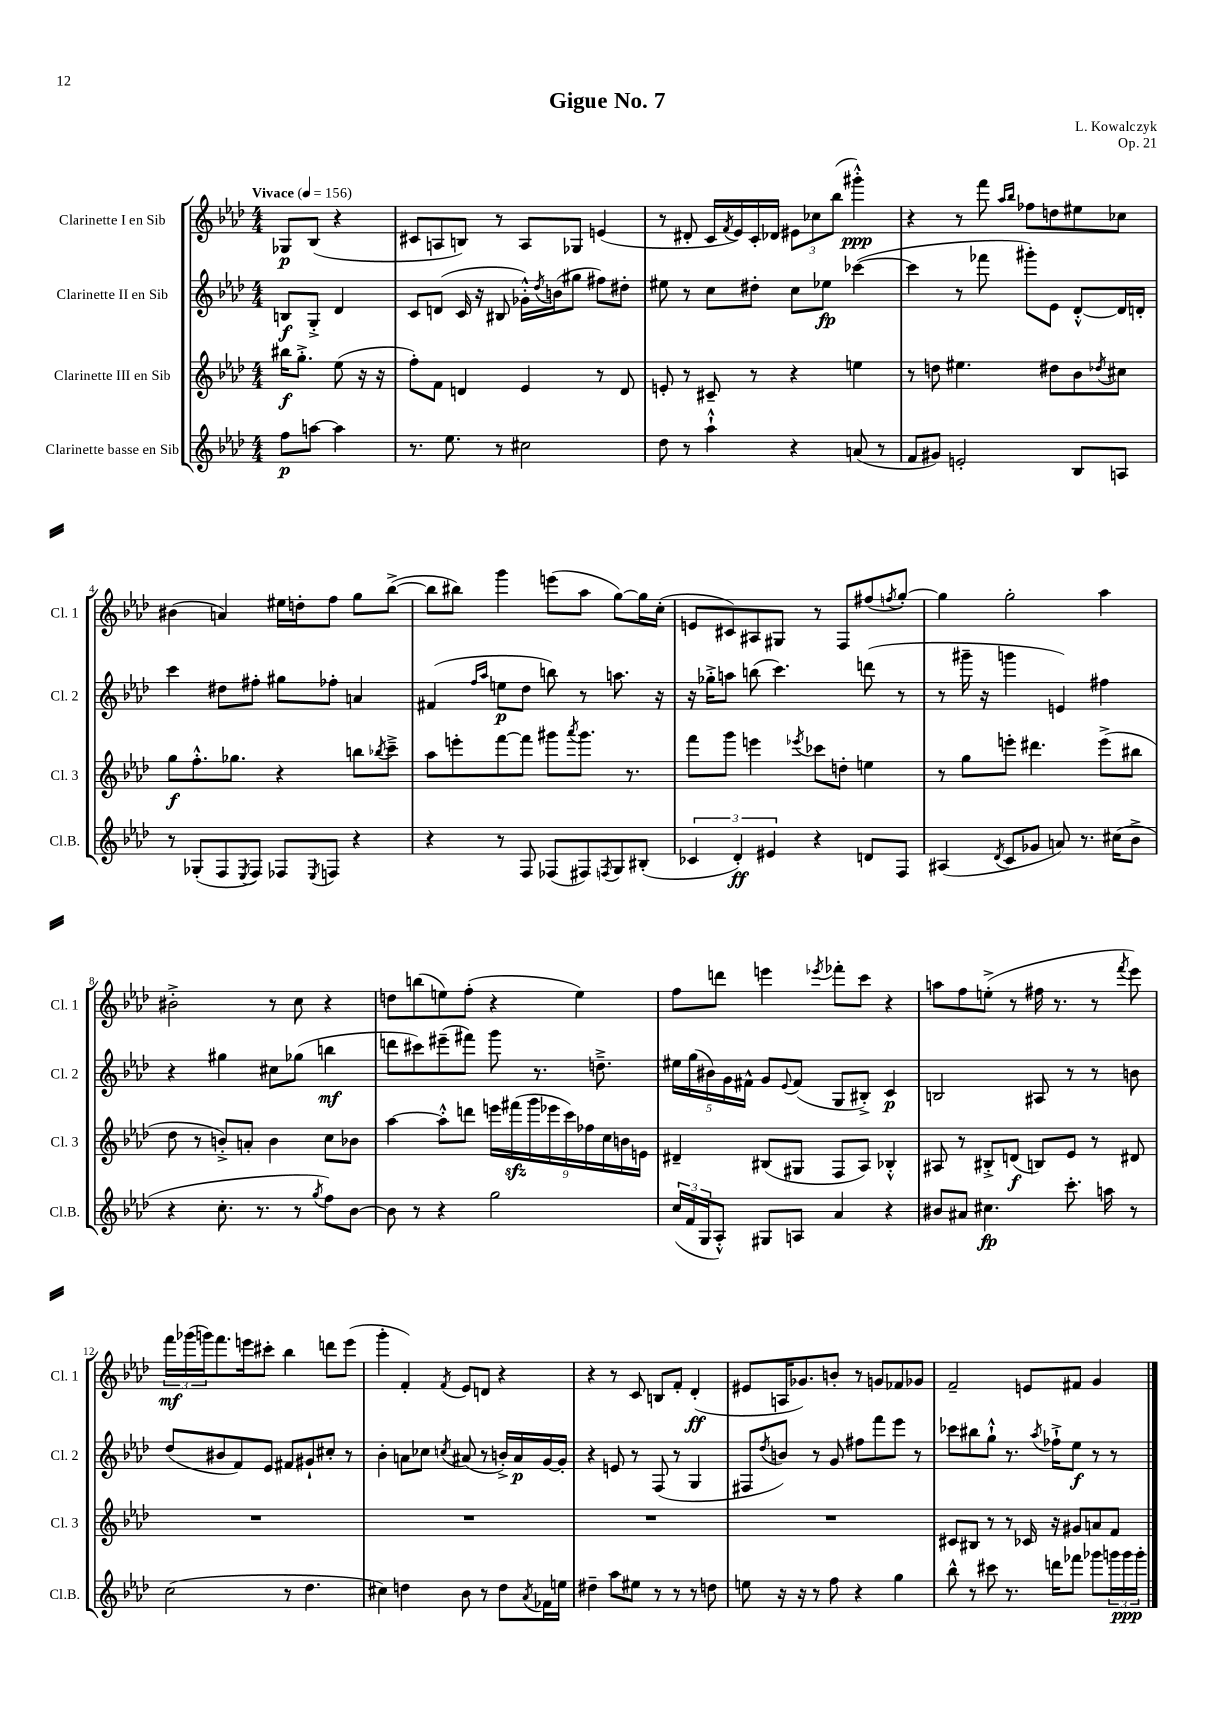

**kern	**kern	**kern	**kern
*staff4	*staff3	*staff2	*staff1
*clefG2	*clefG2	*clefG2	*clefG2
*k[b-e-a-d-]	*k[b-e-a-d-]	*k[b-e-a-d-]	*k[b-e-a-d-]
*M4/4	*M4/4	*M4/4	*M4/4
*MM156	*MM156	*MM156	*MM156
8ff	16bb#	8B	8G-
.	8.gg'^	.	.
[8aa	.	8G'^	(8B-
4aa]	(8ee-	4d-	4r
.	16r	.	.
.	16r	.	.
=	=	=	=
8.r	8ff')	8c	8c#
.	8f	(8d	8A
8.ee-	.	.	.
.	4d	16c	8B)
.	.	16r	.
8r	.	8B#	8r
2cc#	4e-	16g-'^^)	8A
.	.	8qdd-	.
.	.	(16b	.
.	.	8gg#	8G-
.	8r	8ff#)	(4e
.	8d	8dd#'	.
=	=	=	=
8dd-	8e'	8ee#	8r
8r	8r	8r	8d#'
4aa-`^^	8c#~	8cc	16c
.	.	.	8qf
.	.	.	16e-)
.	8r	8dd#'	16c'
.	.	.	16d-
4r	4r	8cc	12e#
.	.	.	12cc-
.	.	8ee-	.
.	.	.	(12bb-
(8a	4ee	([4ccc-	4ggg#'^^)
8r	.	.	.
=	=	=	=
8f	8r	4ccc-]	4r
8g#)	8dd	.	.
2e'	4.ee#	8r	8r
.	.	8fff-	8fff
.	.	.	16qqaa-
.	.	.	16qqbb-
.	.	8ggg#')	8ff-
.	8dd#	8e-	8dd
8B-	8b-	[8d-'^^	8ee#
.	8qdd-	.	.
8A	8cc#	16d-]	8cc-
.	.	16d'	.
=	=	=	=
8r	8gg	4ccc	(4b#
(8G-'	8.ff'^^	.	.
8F	.	8dd#	4a)
.	8.gg-	.	.
8qE-	.	.	.
8F)	.	8ff#'	.
8F-	4r	8gg#	16ee#
.	.	.	16dd'
8qE-	.	.	.
8F	.	8ff-'	8ff
4r	8bb	4a	8gg
.	8qbb-	.	.
.	8ccc~^	.	([8bb-^
=	=	=	=
4r	8aa-	(4f#	8bb-]
.	8eee'	.	8bb#)
.	.	16qqff	.
.	.	16qqaa-	.
8r	[8fff	8ee	4ggg
8F	8fff]	8dd-	.
(8F-	8ggg#	8bb)	(8eee
.	8qaaa-	.	.
8F#)	8.ggg#	8r	8aa-
8qF	.	.	.
8G	.	8.aa	[8gg)
.	8.r	.	.
(8B#'	.	.	16gg]
.	.	16r	(16cc'
=	=	=	=
6c-	8fff	16r	8e
.	.	16gg-'^	.
.	8ggg	8aa	8c#)
6d-')	.	.	.
.	4eee	(8bb	8A#
6e#	.	.	.
.	.	4.ccc)	8G#
.	8qeee-	.	.
4r	8ccc-	.	8r
.	8dd'	.	8F
8d	4ee	(8ddd	(8ff#
.	.	.	8qff
8F	.	8r	[8gg')
=	=	=	=
(4A#	8r	8r	4gg]
.	8gg	16ggg#~	.
.	.	16r	.
8qd-	.	.	.
8c	8eee'	4ggg	2gg'
8g-	4.ddd#	.	.
8a)	.	4e)	.
8.r	.	.	.
.	(8eee^	4ff#	4aa-
(16cc#	.	.	.
8b-^	8bb#	.	.
=	=	=	=
4r	8dd-	4r	2b#'^
.	8r	.	.
8.cc'	8b'^)	4gg#	.
.	8a'	.	.
8.r	.	.	.
.	4b	8cc#	8r
8r	.	(8gg-	8cc
8qgg	.	.	.
8ff)	8cc	4bb	4r
[8b-	8b-	.	.
=	=	=	=
8b-]	[4aa-	8ddd	8dd
8r	.	8ccc#)	(8bb
4r	8aa-'^^]	(8eee#~	8ee)
.	8ddd	8fff#)	(8ff'
2gg	18eee	8ggg	4r
.	(18fff#	.	.
.	18ggg	.	.
.	.	8.r	.
.	18eee-	.	.
.	18ccc)	.	.
.	.	.	4ee)
.	18ff-	.	.
.	.	8.dd~^	.
.	18cc	.	.
.	18b	.	.
.	18e	.	.
=	=	=	=
(24cc	4d#~	20ee#	8ff
24f	.	.	.
.	.	(20gg	.
24G	.	.	.
.	.	20b#)	.
8A-'^^)	.	.	8ddd
.	.	20g	.
.	.	20f#^^	.
8G#	(8B#	8g	4eee
.	.	8qqe-	.
8A	8G#	(8f#	.
.	.	.	8qeee-
4a-	8F	8G	8fff-'
.	8A-)	8B#'^)	8ccc
4r	4B-'^^	4c	4r
=	=	=	=
8b#	8A#	2B	8aa
8a#	8r	.	8ff
4.cc#	8B#'^	.	(8ee'^
.	(8d	.	8r
.	8B)	8A#	16ff#
.	.	.	8.r
8.ccc'	8e-	8r	.
.	8r	8r	8r
16aa	.	.	.
.	.	.	8qfff
8r	8d#	8b	8eee-)
=	=	=	=
(2cc	1r	(8dd-	24fff
.	.	.	(24ggg-
.	.	.	24ggg)
.	.	8b#	8.fff
.	.	8f)	.
.	.	.	16eee
.	.	8e-	8ccc#'
8r	.	8f#	4bb-
4.dd-	.	8g#`	.
.	.	8cc#'	8ddd
.	.	8r	(8eee
=	=	=	=
4cc#)	1r	4b-'	4ggg'
4dd	.	8a	4f')
.	.	8cc-	.
.	.	8qcc	8qf
8b-	.	(8a#	8e-
8r	.	8r	8d
8dd	.	16b'^)	4r
.	.	16a#	.
8qa-	.	.	.
16f-	.	[16g	.
16ee	.	16g']	.
=	=	=	=
4dd#~	1r	4r	4r
8aa-	.	8e	8r
8ee#	.	8r	8c
8r	.	(8F	8B
8r	.	8r	8f'
8r	.	4G	(4d-'
8dd	.	.	.
=	=	=	=
8ee	1r	8F#	8e#
.	.	8qdd-	.
16r	.	8b)	16A
16r	.	.	8.g-)
8r	.	8r	.
8ff	.	8g	8b'
4r	.	8ff#	8r
.	.	8fff	8g
4gg	.	8eee-	8f-
.	.	8r	8g-
=	=	=	=
8bb-^^	8c#	8ccc-	2f~
8r	8B#	8bb#	.
8ccc#	8r	8gg`^^	.
8.r	8r	8.r	.
.	16c-	.	8e
.	.	8qaa-	.
16ddd	16r	16ff-`^	.
8fff-	8g#	8ee-	8f#
8ggg-	8a	8r	4g
24ggg	8f	8r	.
24ggg	.	.	.
24ggg'	.	.	.
==	==	==	==
*-	*-	*-	*-
